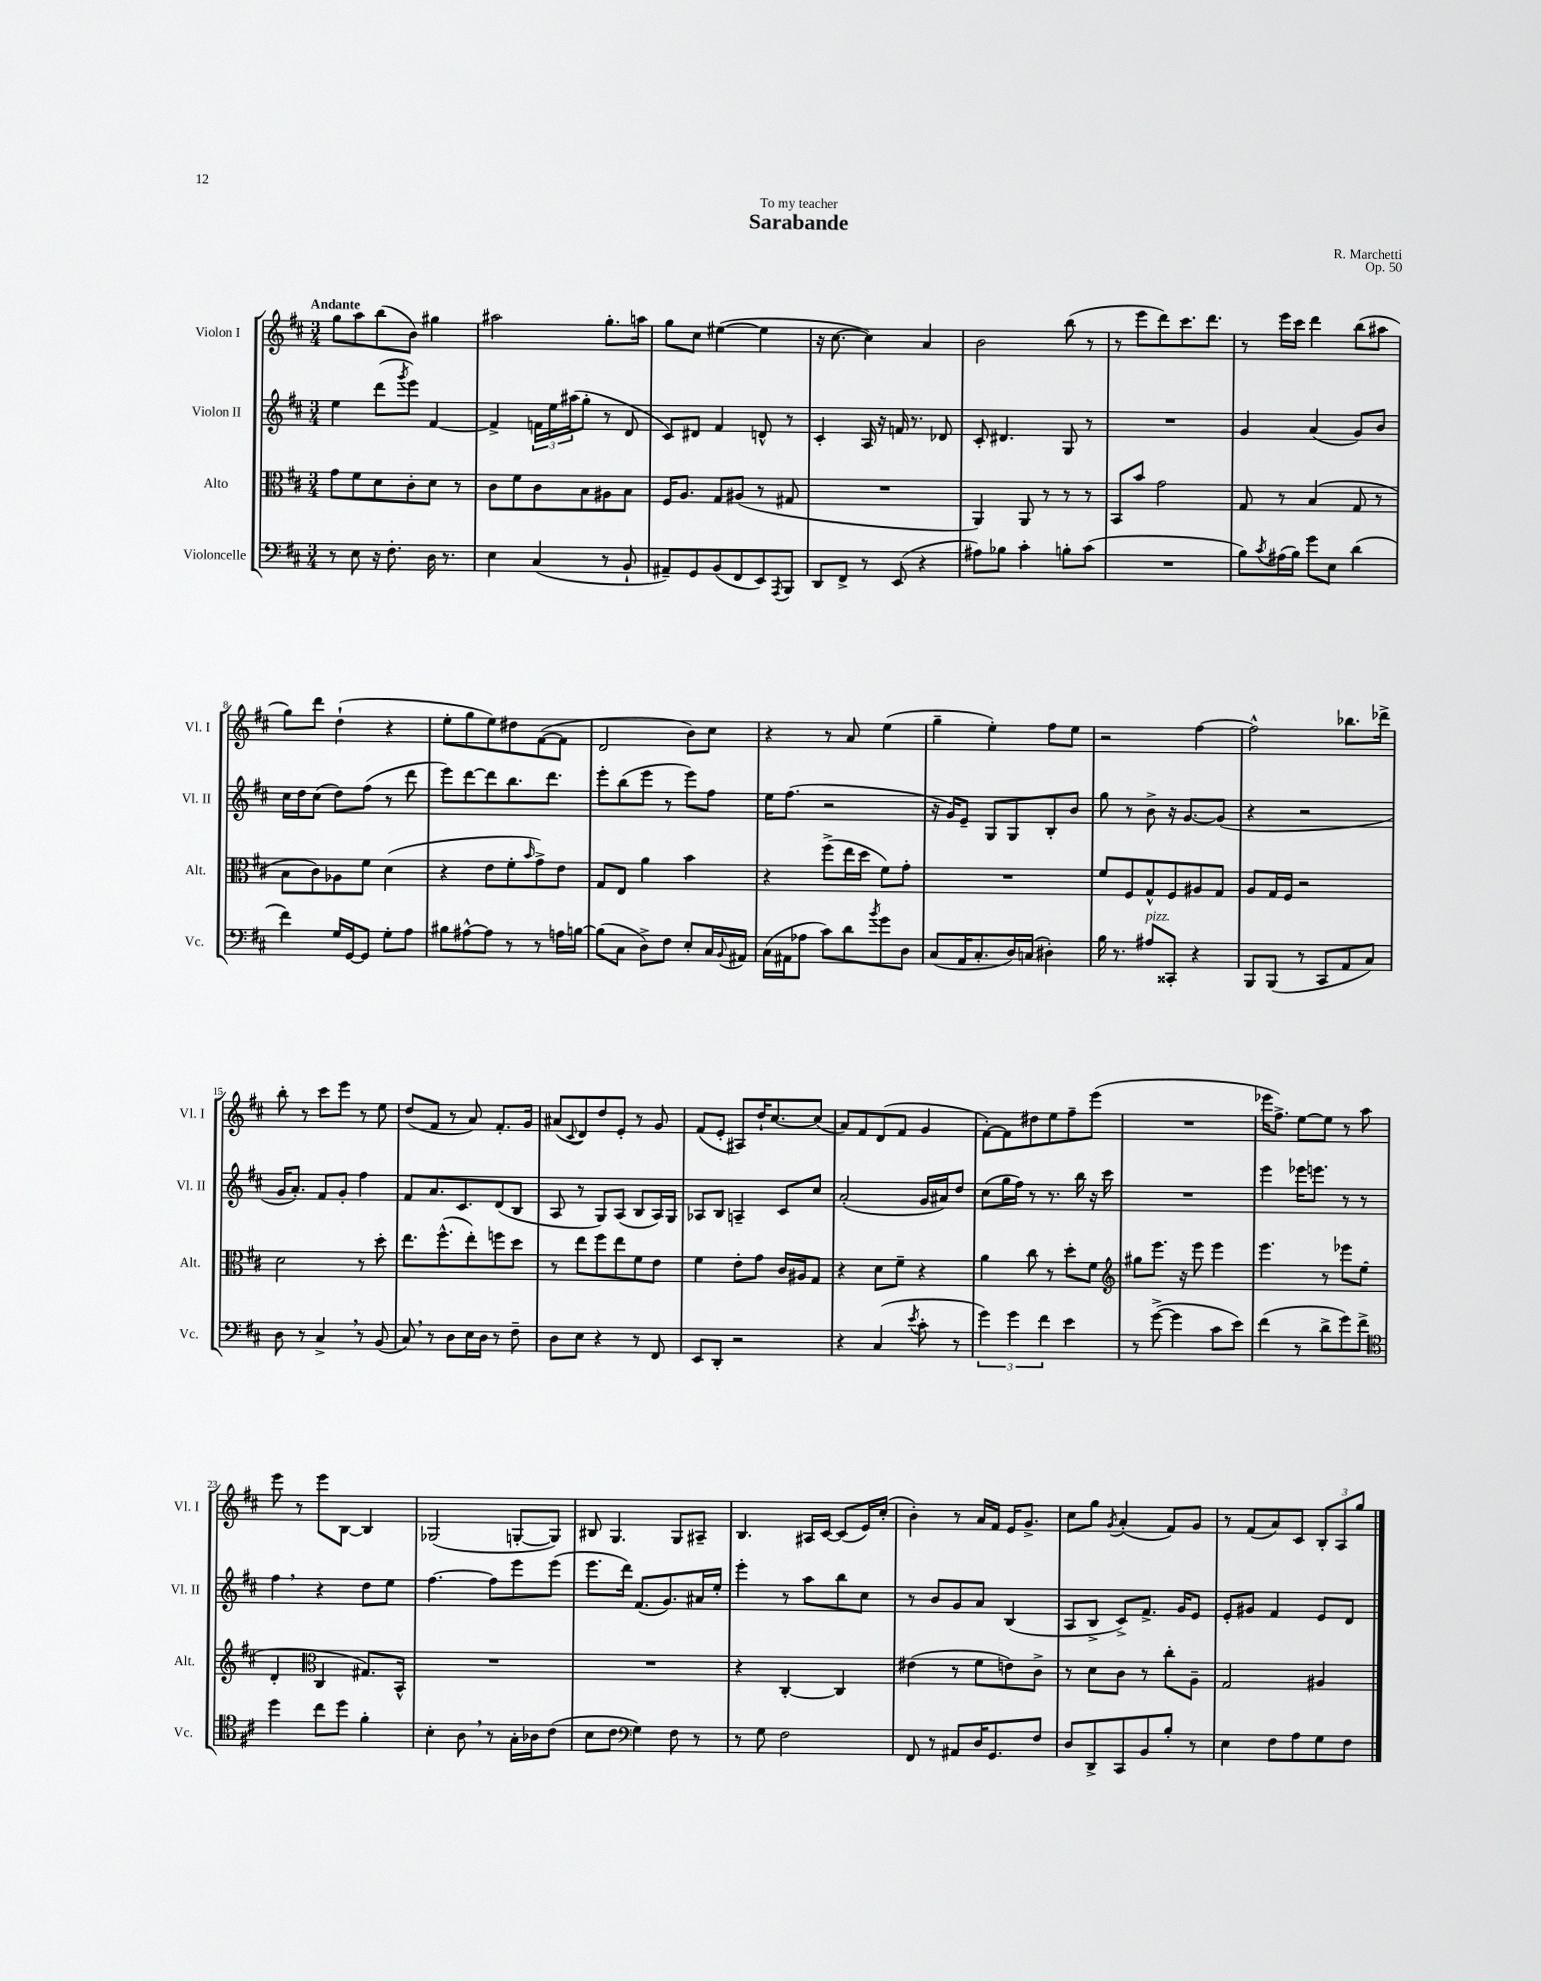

**kern	**kern	**kern	**kern
*staff4	*staff3	*staff2	*staff1
*clefF4	*clefC3	*clefG2	*clefG2
*k[f#c#]	*k[f#c#]	*k[f#c#]	*k[f#c#]
*M3/4	*M3/4	*M3/4	*M3/4
8r	8g\L	4ee\	8gg\L
8E\	8f#\	.	8aa\
16r	8d\	(8ddd\L	(8bb\
8.F#'\	.	.	.
.	.	8qggg/	.
.	8c#'\	8eee\J)	8b\J)
16D\	8d\J	[4f#/	4gg#\
8.r	.	.	.
.	8r	.	.
=	=	=	=
4E\	8c#\L	4f#^/]	2aa#\
.	8f#\	.	.
(4C#/	8c#\	24f\LL	.
.	.	24ee\	.
.	.	(24aa#\J	.
.	8B\	8gg'\J	.
8r	8A#\	8r	8.gg'\L
8BB`/	8B\J	8d/	.
.	.	.	16aa\Jk
=	=	=	=
8AA#~/L)	16F#/LK	8c#/L)	8gg\L
.	8.A/J	.	.
8GG/	.	8d#/J	8cc#\J
(8BB/	8G/L	4f#/	([4ee#\
8FF#/	(8A#/J	.	.
8EE/)	8r	8d^^/	4ee#\]
8qAAA/	.	.	.
8BBB/J	8G#/	8r	.
=	=	=	=
8DD/L	2.r	4c#'/	16r
.	.	.	[8.cc#\
8FF#^/J	.	.	.
8r	.	16A/	4cc#\])
.	.	16r	.
(8EE/	.	16f/	.
.	.	8.r	.
4r	.	.	4a/
.	.	8d-/	.
=	=	=	=
8A#\L)	4AA/)	8c#'/	2b\
8B-\J	.	4.d#/	.
4c#'\	8AA/	.	.
.	8r	.	.
8B'\L	8r	8G/	(8bb\
(8c#\J	8r	8r	8r
=	=	=	=
2.r	8BB/L	2.r	8r
.	8b/J	.	8eee\L
.	2g\	.	8ddd\)
.	.	.	8.ccc#\
.	.	.	8.ddd\J
=	=	=	=
8B\L)	8G/	4g/	8r
8qc#/	.	.	.
(16A#\L	8r	.	16eee\LL
16B\JJ)	.	.	16ccc#\JJ
8g\L	(4B/	(4a/	4ddd\
8E\J	.	.	.
(4d\	8G/	8g/L)	(8bb\L
.	8r	8b/J	8aa#\J
=	=	=	=
4f#\)	8B\L	16cc#\LL	8gg\L)
.	.	16dd\J	.
.	8c#\)	(8cc#\J	8ddd\J
16G/LL	8A-\	8dd\L)	(4dd`\
[16GG/J	.	.	.
8GG/]J	8f#\J	(8ff#\J	.
8G'\L	(4d\	8r	4r
8A\J	.	8ddd\	.
=	=	=	=
8B#\L	4r	8eee\L)	8ee'\L
[8A#^^\	.	[8ddd\	8gg\
8A#\]J	8e\L	8ddd\]	8ee\)
8r	8f#'\	8.bb\	8dd#\
.	16qqb/	.	.
8r	8g^\)	.	([8f#\
.	.	8.ddd\J	.
16A\LL	8e\J	.	8f#\]J
[16B\JJ	.	.	.
=	=	=	=
(8B\]L	8G/L	8eee'\L	2d/
8C#\J	8E/J	(8bb\	.
8D^\L)	4a\	8eee\J	.
8F#\J	.	8r	.
8E'/L	4b\	8eee\L)	8b\L)
16C#/L	.	8ff#\J	8cc#\J
8qqBB/	.	.	.
16AA#/JJ	.	.	.
=	=	=	=
(16C#\LL	4r	16ee\LK	4r
16AA#\J	.	(8.ff#\J	.
8A-\J	.	.	.
8c#\L)	(8ff#^\L	2r	8r
8d\	16ee\L	.	8a/
.	16dd\JJ	.	.
8qb/	.	.	.
8g\	8f#\L)	.	(4ee\
8D\J	8g'\J	.	.
=	=	=	=
(8C#/L	2.r	16r	4gg~\
.	.	16g/LK)	.
16AA/K	.	8e~/J	.
8.C#'/	.	.	.
.	.	8G/L	4ee'\)
16D/L)	.	8G/	.
(16C/JJ	.	.	.
4D#'\)	.	8B'/	8ff#\L
.	.	8b/J	8ee\J
=	=	=	=
16B\	8f#/L	8gg\	2r
8.r	.	.	.
.	8F#/	8r	.
8A#/L	8G^^/	8b^\	.
8CC##'/J	8F#/	16r	.
.	.	[8.g/L	.
4r	8A#/	.	[4ff#\
.	8G/J	(8g/]J	.
=	=	=	=
8BBB/L	8A/L	4r	2ff#^^\]
(8BBB/J	16G/L	.	.
.	16F#/JJ	.	.
8r	2r	2r	.
8CC#/L	.	.	.
8AA/	.	.	8.bb-\L
8C#/J)	.	.	.
.	.	.	16ddd-^\Jk
=	=	=	=
8D\	2d\	16g/LK	8bb'\
.	.	8.a'/J)	.
8r	.	.	8r
4C#^/	.	8f#/L	8ccc#\L
.	.	8g'/J	8eee\J
8r	8r	4ff#\	8r
(8BB/	8dd'\	.	8ee\
=	=	=	=
8C#/)	8.ee\L	8f#/L	(8dd/L
8r	.	8.a/	8f#/J
.	(8.ff#^^\	.	.
8D\L	.	.	8r
.	.	8.c#/	.
16E\L	8ee'\)	.	8a/)
16D\JJ	.	.	.
8r	8ff\	(8d/	8.f#'/L
8F#~\	8dd\J	8B/J	.
.	.	.	16g/Jk
=	=	=	=
8D\L	8r	8A/	(8a#/L
.	.	.	8qqc#/
8E\J	8ee\L	8r	8d/)
4r	8ff#\	8G/L)	8dd/
.	8ee\	(8A/J	8e'/J
8r	8f#\	8B/L	8r
8FF#/	8e\J	16A/L)	8g/
.	.	16G/JJ	.
=	=	=	=
8EE/L	4f#\	8A-/L	(8f#/L
8DD'/J	.	8B/J	8e'/J
2r	8e'\L	4A~/	8A#/L)
.	8g\J	.	16dd`/K
.	.	.	[8.cc#/
.	16c#/LL	8c#/L	.
.	16A#/J	.	.
.	8G/J	8cc#/J	(8cc#/]J
=	=	=	=
4r	4r	(2a'/	8a/L)
.	.	.	8f#/
(4C#/	8d\L	.	(8d/
.	8f#~\J	.	8f#/J
8qe/	.	.	.
8c#'\	4r	16g/LL	4g/
.	.	16a#/J)	.
8r	.	8dd/J	.
=	=	=	=
6g\)	4a\	(8cc#\L	[8f#'\L)
.	.	16gg\L	8f#\]
6g\	.	.	.
.	.	16ff#\JJ)	.
.	8cc#\	8r	8dd#\
6f#\	.	.	.
.	8r	8.r	8ee\
4e\	8dd'\L	.	8ff#~\
.	.	16bb\	.
.	8f#\J	16r	(8eee\J
.	.	16ccc#\	.
=	=	=	=
*	*clefG2	*	*
8r	8gg#\L	2.r	2.r
([8g^\	8.eee\J	.	.
4g\]	.	.	.
.	16r	.	.
.	8eee\	.	.
8c#\L	4eee\	.	.
8e\J)	.	.	.
=	=	=	=
(4f#\	4.eee\	4eee\	16eee-\LK
.	.	.	8.ff#^\J)
8r	.	16eee-\LK	[8ee\L
.	.	8.eee\J	.
8d^\L	8r	.	8ee\]J
8g\)	8eee-\L	8r	8r
8f#^\J	(8ee\J	8r	8aa\
=	=	=	=
*clefC4	*	*	*
4dd\	4d'/	4ff#\	8eee\
.	.	.	8r
*	*clefC3	*	*
8cc#\L	4C#/	4r	8eee\L
8dd\J	.	.	[8B\J
4f#'\	8.G#/L)	8dd\L	4B/]
.	.	8ee\J	.
.	16BB^^/Jk	.	.
=	=	=	=
4B'\	2.r	[4.ff#\	(2G-/
8A\	.	.	.
8r	.	8ff#\]L	.
16G'\LL	.	8eee\	[8G'/L
16A-\J	.	.	.
(8c#\J	.	(8eee\J	8G/]J)
=	=	=	=
8B\L	2.r	8.eee\L	8B#/
8c#\J	.	.	4.G/
.	.	16ddd\Jk)	.
*clefF4	*	*	*
4G\)	.	(8.f#/L	.
.	.	8.g/)	.
8F#\	.	.	8G/L
8r	.	16a#/L	8A#~/J
.	.	16ee'/JJ	.
=	=	=	=
8r	4r	4eee'\	4.B/
8G\	.	.	.
2F#\	[4C#'/	8r	.
.	.	8aa\L	16A#/LL
.	.	.	[16c#/JJ
.	4C#/]	8bb\	(8c#/]L
.	.	8cc#\J	16e/L)
.	.	.	(16cc#'/JJ
=	=	=	=
8FF#/	(4e#\	8r	4b'\)
8r	.	8b/L	.
8AA#/L	8r	8g/	8r
16D/K	8f#\L	8a/J	16a/LL
8.GG/	.	.	16f#/JJ
.	8e\)	(4B/	16e/LK
.	.	.	8.g^/J
8F#/J	8c#^\J	.	.
=	=	=	=
8D/L	8r	8A/L	8cc#\L
8DD^/	8d\L	8B^/J	8gg\J
.	.	.	8qg/
8CC#/	8c#\J	8c#^/L)	(4a'/
8BB/	8r	8.f#^/J	.
8B'/J	8cc#'\L	.	8f#/L)
.	.	16g/LK	.
8r	8A~\J	8e/J	8g/J
=	=	=	=
4E\	2G/	8e'/L	8r
.	.	8g#/J	(8f#/L
8F#\L	.	4f#/	8a/)
8A\	.	.	8c#/J
8G\	4A#/	8e/L	12B'/L
.	.	.	12A/
8F#\J	.	8d/J	.
.	.	.	12gg/J
==	==	==	==
*-	*-	*-	*-
